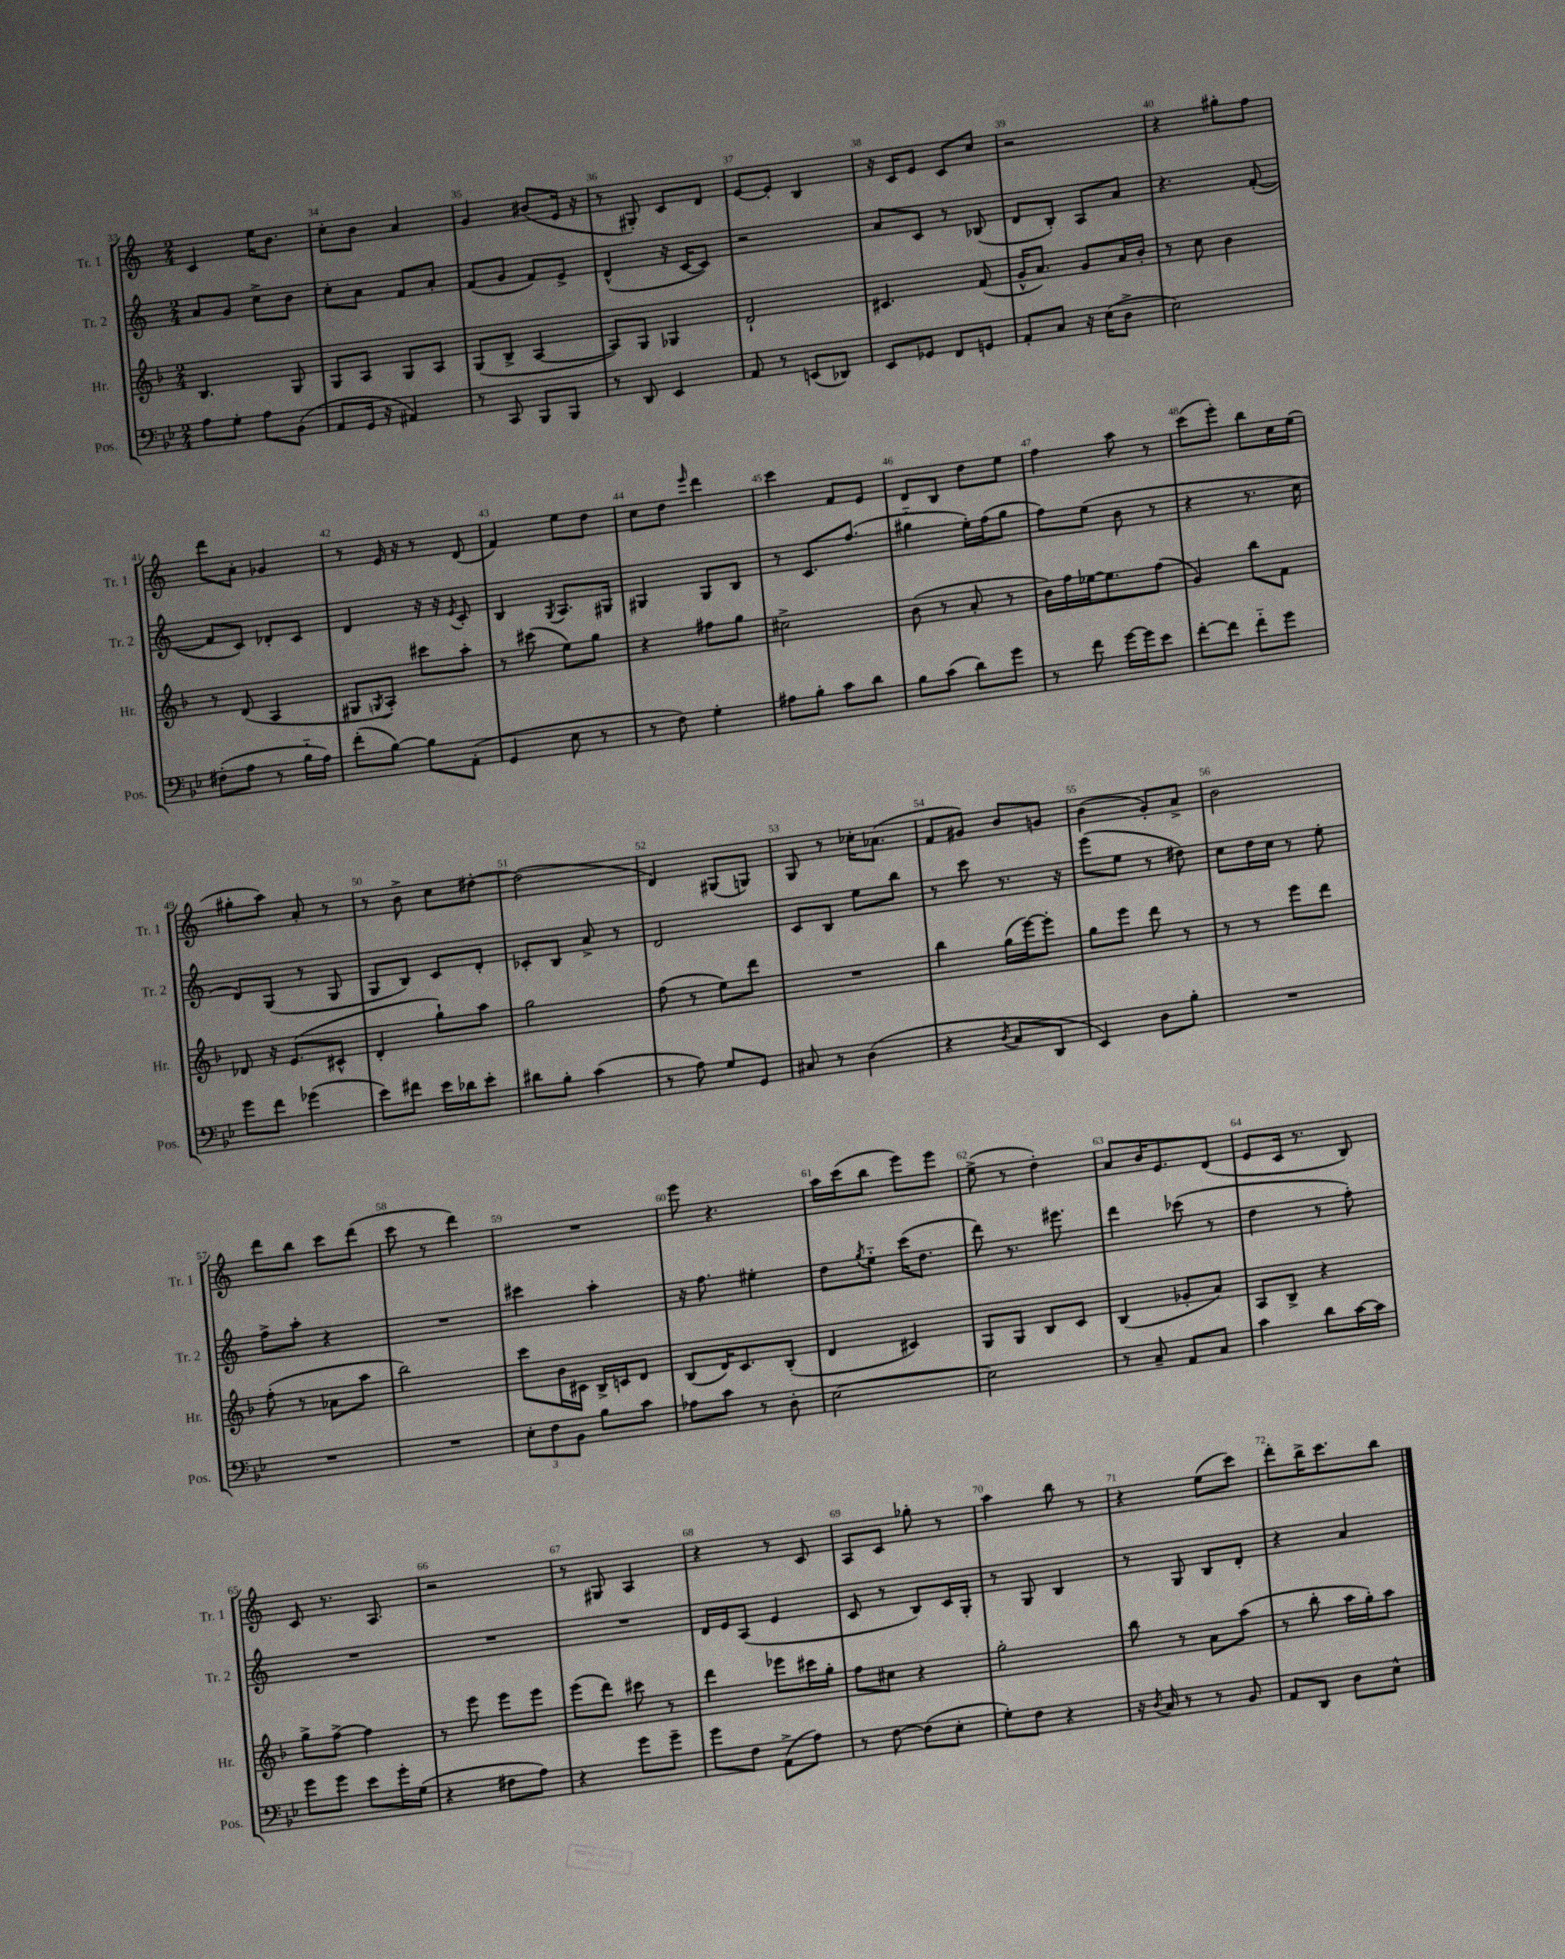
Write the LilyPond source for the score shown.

<<
\new StaffGroup <<
\new Staff = "s0" \with { instrumentName = "Tr. 1" shortInstrumentName = "Tr. 1" } {
    \clef treble \key c \major \numericTimeSignature \time 2/4
    c'4 e''16 b'8. |
    c''8-. b'8 a'4 |
    g'4 bis'8( e'16 r16 |
    r8 gis8-.) c'8 d'8 |
    e'8~ e'8-. b4 |
    r16 c'16 e'8 c'8 c''8 |
    r2 |
    r4 gis''8-. f''8 |
    d'''8 a'8-. ges'4 |
    r8 e'16 r16 r8 d'8( |
    f'4) e''8 d''8 |
    c''8 d''8 \grace { e'''16 } d'''4 |
    c'''4 f'8 e'8 |
    d'8 b8 d''8 e''8 |
    f''4 a''8 r8 |
    c'''8( e'''8-.) b''8 c''16 e''16( |
    gis''8-. a''8) a'8-. r8 |
    r8 b'8-> c''8 dis''8~-. |
    dis''2( |
    d'4) gis8( g8) |
    g8 r8 ces''16-. aes'8.( |
    f'8 gis'8) b'8 g'8 |
    b'4( g'8-.) a'8-> |
    b'2 |
    d'''8 b''8 c'''8 d'''8( |
    c'''8 r8 d'''4) |
    R2 |
    e'''8 r4. |
    a''16 c'''16( b''8 e'''8) e'''8 |
    e''8->( r8 d''4-.) |
    a'8 b'16 e'8. d'8( |
    e'8 c'16 r8. b8) |
    c'8 r8. a8. |
    r2 |
    r8 gis8 a4 |
    r4 r8 c'8 |
    a8 c'8 ges''8-. r8 |
    a''4 b''8 r8 |
    r4 e''8( c'''8) |
    d'''8-. b''16-> c'''8. b''8 \bar "|." |
}
\new Staff = "s1" \with { instrumentName = "Tr. 2" shortInstrumentName = "Tr. 2" } {
    \clef treble \key c \major \numericTimeSignature \time 2/4
    a'8 g'8 c''8-> b'8 |
    c''8-. a'8 f'8 a'8-. |
    f'8( g'8 f'8) e'8-> |
    d'4-^( r16 c'16~ c'8) |
    r2 |
    a'8 c'8 r8 bes8( |
    d'8 b8-.) a8 a'8 |
    r4. f'8~-.( |
    f'8 c'8) des'8-. c'8 |
    d'4 r16 r16 \acciaccatura { e'8 } c'8-. |
    b4 \acciaccatura { g8 } a8. gis16 |
    gis4 gis8 b8 |
    r8 c'8. f''8.( |
    gis''4-_ e''16-.) f''16( gis''8 |
    f''8) e''8( b'8 r8 |
    r4 r8. c''16 |
    d'8) g8( r8 g8 |
    g8 b8) c'8 d'8-. |
    ces'8-. b8 a'8-> r8 |
    d'2 |
    c'8 b8 e''8 b''8 |
    r8 c'''8 r8. r16 |
    e'''8( e''8 r8 dis''8) |
    c''8 d''16 c''16 r8 e''8-. |
    f''8-> a''8-. r4 |
    R2 |
    cis'''4 a''4-. |
    r16 f''8. eis''4-. |
    d''8 \acciaccatura { g''8 } e''8-_ c'''16( d''8. |
    d'''8) r8. eis'''8. |
    d'''4 ces'''8( r8 |
    d''4 r8 f''8-.) |
    R2 |
    R2 |
    R2 |
    d'16 e'16 a8( e'4 |
    c'8 r8 b8) c'16 g16-. |
    r8 g8 b4 |
    r8 g8 b8 d'8-. |
    r4 a'4 \bar "|." |
}
\new Staff = "s2" \with { instrumentName = "Hr." shortInstrumentName = "Hr." } {
    \clef treble \key f \major \numericTimeSignature \time 2/4
    bes4. g8 |
    g8 a8 g8 a8 |
    g8( bes8-> a4~ |
    a8) g8 ges4 |
    d'2-! |
    cis'4. f'8( |
    g'16-^ a'8.) g'8 a'16 bes'16-. |
    r8 c''8 bes'4 |
    r8 d'8( a4 |
    gis8 \acciaccatura { g8 } a8-.) cis'''8 a''8-. |
    r8 cis'''8( e''8) g''8 |
    r4 fis''8 g''8 |
    cis''2-> |
    bes'8( r8 a'8-. r8 |
    bes'16) f''16 ees''16~ ees''8. f''8( |
    g'4) bes''8 f'8 |
    des'8 r16 e'8.( cis'8-^ |
    d'4-. g''8-!) a''8 |
    g''2 |
    f''8( r8 e''8) d'''8 |
    R2 |
    bes''4 g''16( e'''16~) e'''8-. |
    g''8 e'''8 d'''8 r8 |
    r8 r8 e'''8 d'''8 |
    f''8-.( r8 aes'8 a''8 |
    bes''2) |
    c'''8 bes'16 cis'16 bes16-> c'16 d'8 |
    bes8( d'16) c'8. bes8-.( |
    d'4 cis'4) |
    g8 g8 bes8 c'8 |
    bes4( ges'8-. a'8) |
    a8 bes8-> r4 |
    g''8-> f''8~-> f''4 |
    r8 e'''8 e'''8 e'''8 |
    e'''8( d'''8) cis'''8 r8 |
    d'''4 ees'''8 cis'''16 g''16-. |
    f''8 cis''8 r4 |
    g''2-. |
    bes''8 r8 a'8 a''8( |
    r8 bes''8-. a''16 g''16-.) a''8 \bar "|." |
}
\new Staff = "s3" \with { instrumentName = "Pos." shortInstrumentName = "Pos." } {
    \clef bass \key bes \major \numericTimeSignature \time 2/4
    a8 g8-. a8 bes,8( |
    a,8 g,16 r16 ais,4) |
    r8 c,8 bes,,8 bes,,8 |
    r8 d,8 ees,4 |
    a,8 r8 e,8( des,8) |
    ees,8 ges,8 f,8 g,8 |
    a,8-. c8 r16 ees16( d8-> |
    ees2) |
    fis8-.( a8 r8 bes16-_ a16) |
    f'8-.( bes8~) bes8 a,8-.( |
    g,4 ees8 r8 |
    r8 f8) g4-. |
    ais8 bes8-. c'8 d'8 |
    bes8 c'8( d'8) g'8 |
    r8 f'8 g'16~ g'16 ees'8 |
    f'8~-. f'8 f'8-_ g'8 |
    g'8 f'8 ges'4( |
    ees'8) fis'8 ees'16 des'16 ees'8-. |
    dis'8 bes8-. c'4( |
    r8 a8) g8 g,8 |
    cis8 r8 d4( |
    r4 \acciaccatura { d8 } c8 d,8 |
    ees,4) d8 bes8-. |
    R2 |
    R2 |
    R2 |
    \tuplet 3/2 { ees8-. f8 bes,8 } bes8 c'8 |
    aes8 c'8 r8 d8-. |
    ees2~ |
    ees2 |
    r8 c8-- a,8 c8 |
    c'4 d'8 c'16~ c'16 |
    g'8 g'8 ees'8 g'16-. g16( |
    r4 fis8 a8) |
    r4 g'8 g'8-- |
    g'8 f8 a,8->( a8) |
    r8 f8~ f8( ees8-. |
    g8-.) f8 r4 |
    r16 \acciaccatura { d8 } c16 r8 r8 bes,8 |
    a,8 d,8 d8 ees8-^ \bar "|." |
}
>>
>>
\layout { \context { \Score currentBarNumber = #33 \override BarNumber.break-visibility = ##(#f #t #t) barNumberVisibility = #all-bar-numbers-visible } }
